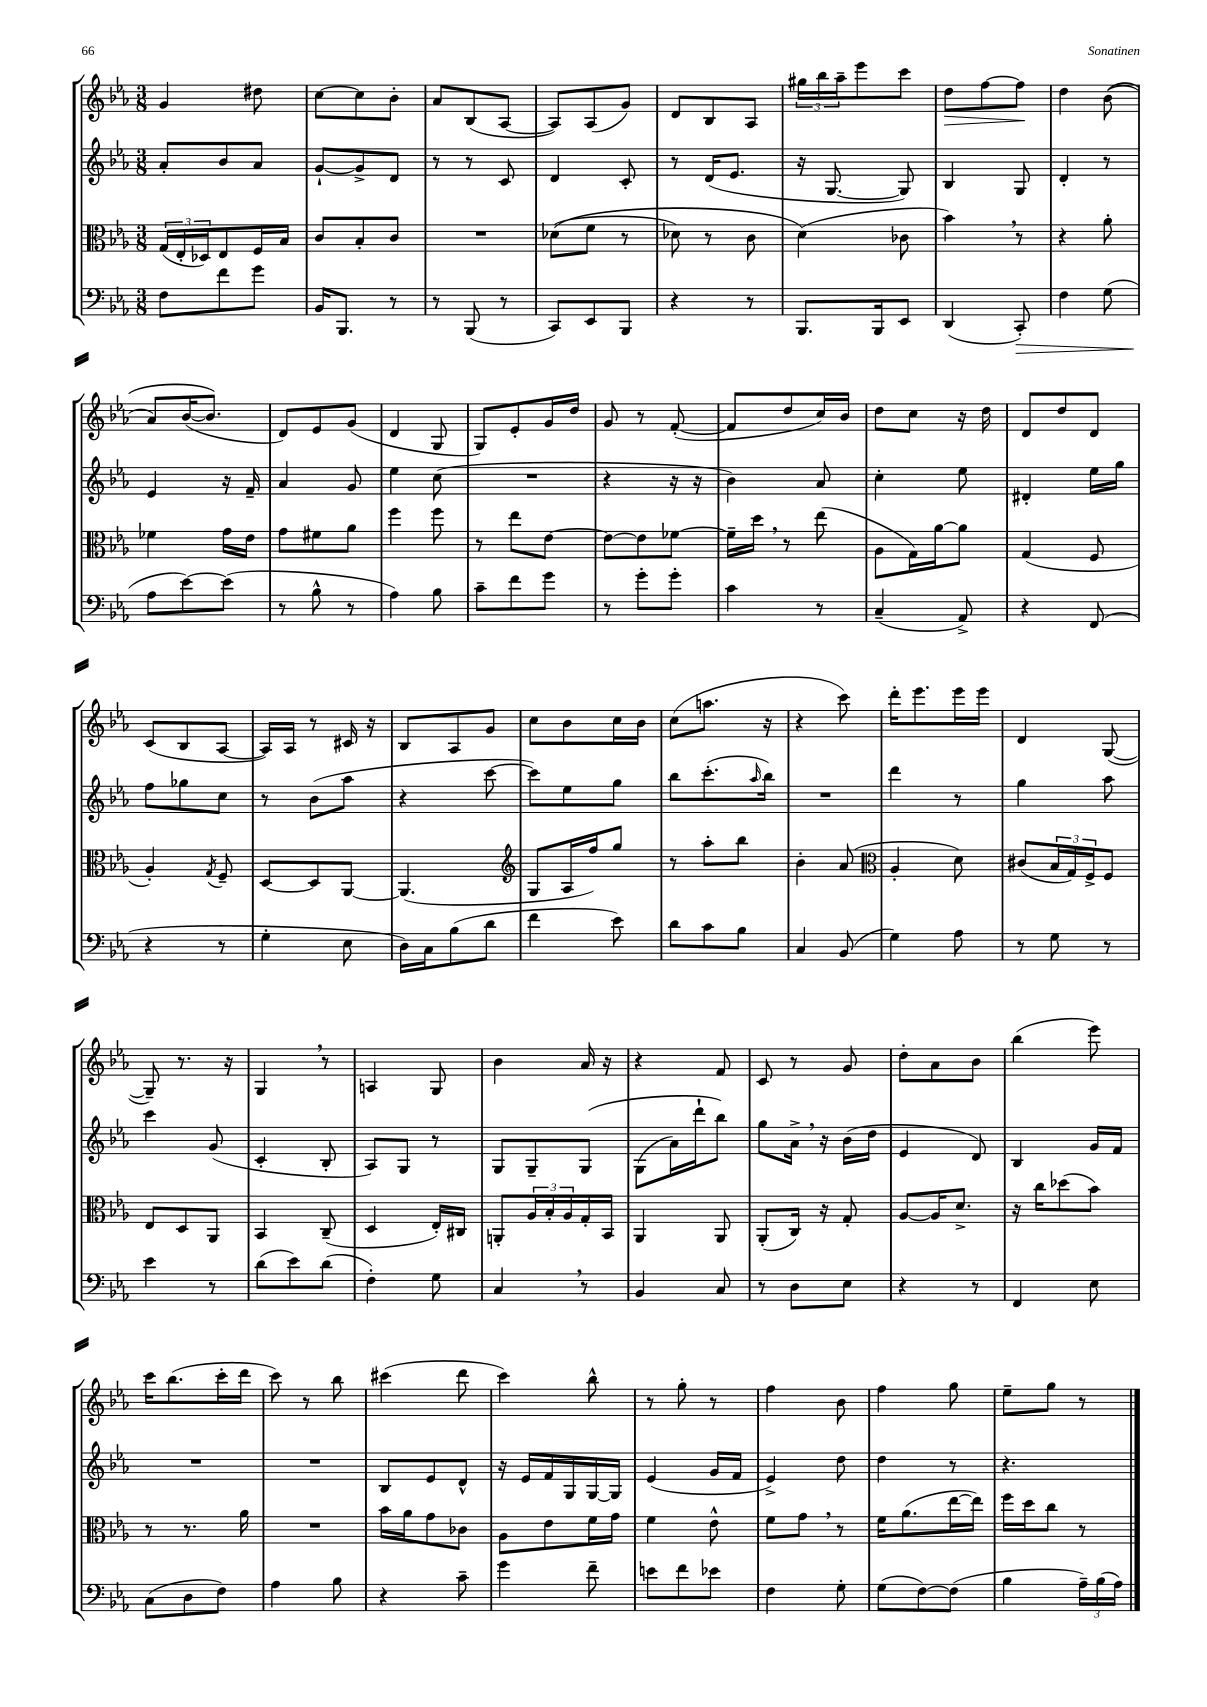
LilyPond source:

<<
\new StaffGroup <<
\new Staff = "s0" {
    \clef treble \key ees \major \numericTimeSignature \time 3/8
    g'4 dis''8 |
    c''8~ c''8 bes'8-. |
    aes'8 bes8( aes8~ |
    aes8) aes8( g'8) |
    d'8 bes8 aes8 |
    \tuplet 3/2 { gis''16 bes''16 aes''16-- } ees'''8 c'''8 |
    d''8\> f''8~ f''8\! |
    d''4 bes'8(\( |
    aes'8) bes'16~( bes'8.\) |
    d'8) ees'8 g'8( |
    d'4 g8 |
    g8) ees'8-. g'16 d''16 |
    g'8 r8 f'8~-.( |
    f'8 d''8 c''16) bes'16 |
    d''8 c''8 r16 d''16 |
    d'8 d''8 d'8 |
    c'8( bes8 aes8~ |
    aes16) aes16 r8 cis'16 r16 |
    bes8 aes8 g'8 |
    c''8 bes'8 c''16 bes'16 |
    c''8( a''8. r16 |
    r4 c'''8) |
    d'''16-. ees'''8. ees'''16 ees'''16 |
    d'4 g8~( |
    g8--) r8. r16 |
    g4 \breathe r8 |
    a4 g8 |
    bes'4 aes'16 r16 |
    r4 f'8 |
    c'8 r8 g'8 |
    d''8-. aes'8 bes'8 |
    bes''4( ees'''8) |
    c'''16 bes''8.( c'''16-. d'''16 |
    c'''8) r8 bes''8 |
    cis'''4( d'''8 |
    c'''4) bes''8-^ |
    r8 g''8-. r8 |
    f''4 bes'8 |
    f''4 g''8 |
    ees''8-- g''8 r8 \bar "|." |
}
\new Staff = "s1" {
    \clef treble \key ees \major \numericTimeSignature \time 3/8
    aes'8-. bes'8 aes'8 |
    g'8~-! g'8-> d'8 |
    r8 r8 c'8 |
    d'4 c'8-. |
    r8 d'16( ees'8. |
    r16 g8.~ g8) |
    bes4 g8 |
    d'4-. r8 |
    ees'4 r16 f'16-- |
    aes'4 g'8 |
    ees''4 c''8( |
    R4. |
    r4 r16 r16 |
    bes'4) aes'8 |
    c''4-. ees''8 |
    dis'4-. ees''16 g''16 |
    f''8 ges''8 c''8 |
    r8 bes'8( aes''8 |
    r4 c'''8~ |
    c'''8) ees''8 g''8 |
    bes''8 c'''8.-.( \grace { aes''16 } bes''16) |
    R4. |
    d'''4 r8 |
    g''4 aes''8 |
    c'''4 g'8( |
    c'4-. bes8-. |
    aes8) g8 r8 |
    g8 g8-- g8\( |
    g8( aes'16) d'''16-! bes''8\) |
    g''8 aes'16-> \breathe r16 bes'16( d''16 |
    ees'4 d'8) |
    bes4 g'16 f'16 |
    R4. |
    R4. |
    bes8 ees'8 d'8-^ |
    r16 ees'16 f'16 g16 g16~ g16 |
    ees'4( g'16 f'16 |
    ees'4->) d''8 |
    d''4 r8 |
    r4. \bar "|." |
}
\new Staff = "s2" {
    \clef alto \key ees \major \numericTimeSignature \time 3/8
    \tuplet 3/2 { g16( ees16-. des16) } ees8 f16 bes16 |
    c'8 bes8-. c'8 |
    R4. |
    des'8(\( f'8 r8 |
    des'8) r8 c'8 |
    d'4(\) ces'8 |
    bes'4) \breathe r8 |
    r4 aes'8-. |
    fes'4 g'16 ees'16 |
    g'8 fis'8 aes'8 |
    f''4 f''8 |
    r8 ees''8 ees'8~ |
    ees'8~ ees'8 fes'8~ |
    fes'16-- d''16 \breathe r8 ees''8( |
    aes8 g16) aes'16~ aes'8 |
    g4( f8 |
    aes4-.) \acciaccatura { g8 } f8-- |
    d8~ d8 aes,8~ |
    aes,4.( |
    \clef treble g8 aes16 f''16) g''8 |
    r8 aes''8-. bes''8 |
    bes'4-. aes'8( |
    \clef alto aes4-. d'8) |
    cis'8( \tuplet 3/2 { bes16 g16) f16-> } f8 |
    ees8 d8 aes,8 |
    bes,4 c8--( |
    d4 ees16-.) cis16 |
    a,8-. \tuplet 3/2 { aes16 bes16-. aes16 } g16-. bes,16 |
    aes,4 aes,8 |
    aes,8-.( c16) r16 g8-. |
    aes8~ aes16 d'8.-> |
    r16 c''16 des''8( bes'8) |
    r8 r8. aes'16 |
    R4. |
    bes'16 aes'16 g'8 ces'8 |
    aes8 ees'8 f'16 g'16 |
    f'4 ees'8-^ |
    f'8 g'8 \breathe r8 |
    f'16 aes'8.( ees''16~ ees''16) |
    f''16 d''16 c''8 r8 \bar "|." |
}
\new Staff = "s3" {
    \clef bass \key ees \major \numericTimeSignature \time 3/8
    f8 f'8 g'8 |
    bes,16 bes,,8. r8 |
    r8 bes,,8( r8 |
    c,8) ees,8 bes,,8 |
    r4 r8 |
    bes,,8. bes,,16 ees,8 |
    d,4( c,8-.\>) |
    f4 g8( |
    aes8\! ees'8~) ees'8( |
    r8 bes8-^ r8 |
    aes4) bes8 |
    c'8-- f'8 g'8 |
    r8 g'8-. g'8-. |
    c'4 r8 |
    c4--( aes,8->) |
    r4 f,8( |
    r4 r8 |
    g4-. ees8 |
    d16) c16 bes8( d'8 |
    f'4 ees'8) |
    d'8 c'8 bes8 |
    c4 bes,8( |
    g4) aes8 |
    r8 g8 r8 |
    ees'4 r8 |
    d'8( ees'8) d'8( |
    f4-.) g8 |
    c4 \breathe r8 |
    bes,4 c8 |
    r8 d8 ees8 |
    r4 r8 |
    f,4 ees8 |
    c8( d8 f8) |
    aes4 bes8 |
    r4 c'8-- |
    g'4 f'8-- |
    e'8 f'8 ees'8 |
    f4 g8-. |
    g8( f8~) f8( |
    bes4 \tuplet 3/2 { aes16--) bes16( aes16) } \bar "|." |
}
>>
>>
\layout { \context { \Score \remove "Bar_number_engraver" } }
